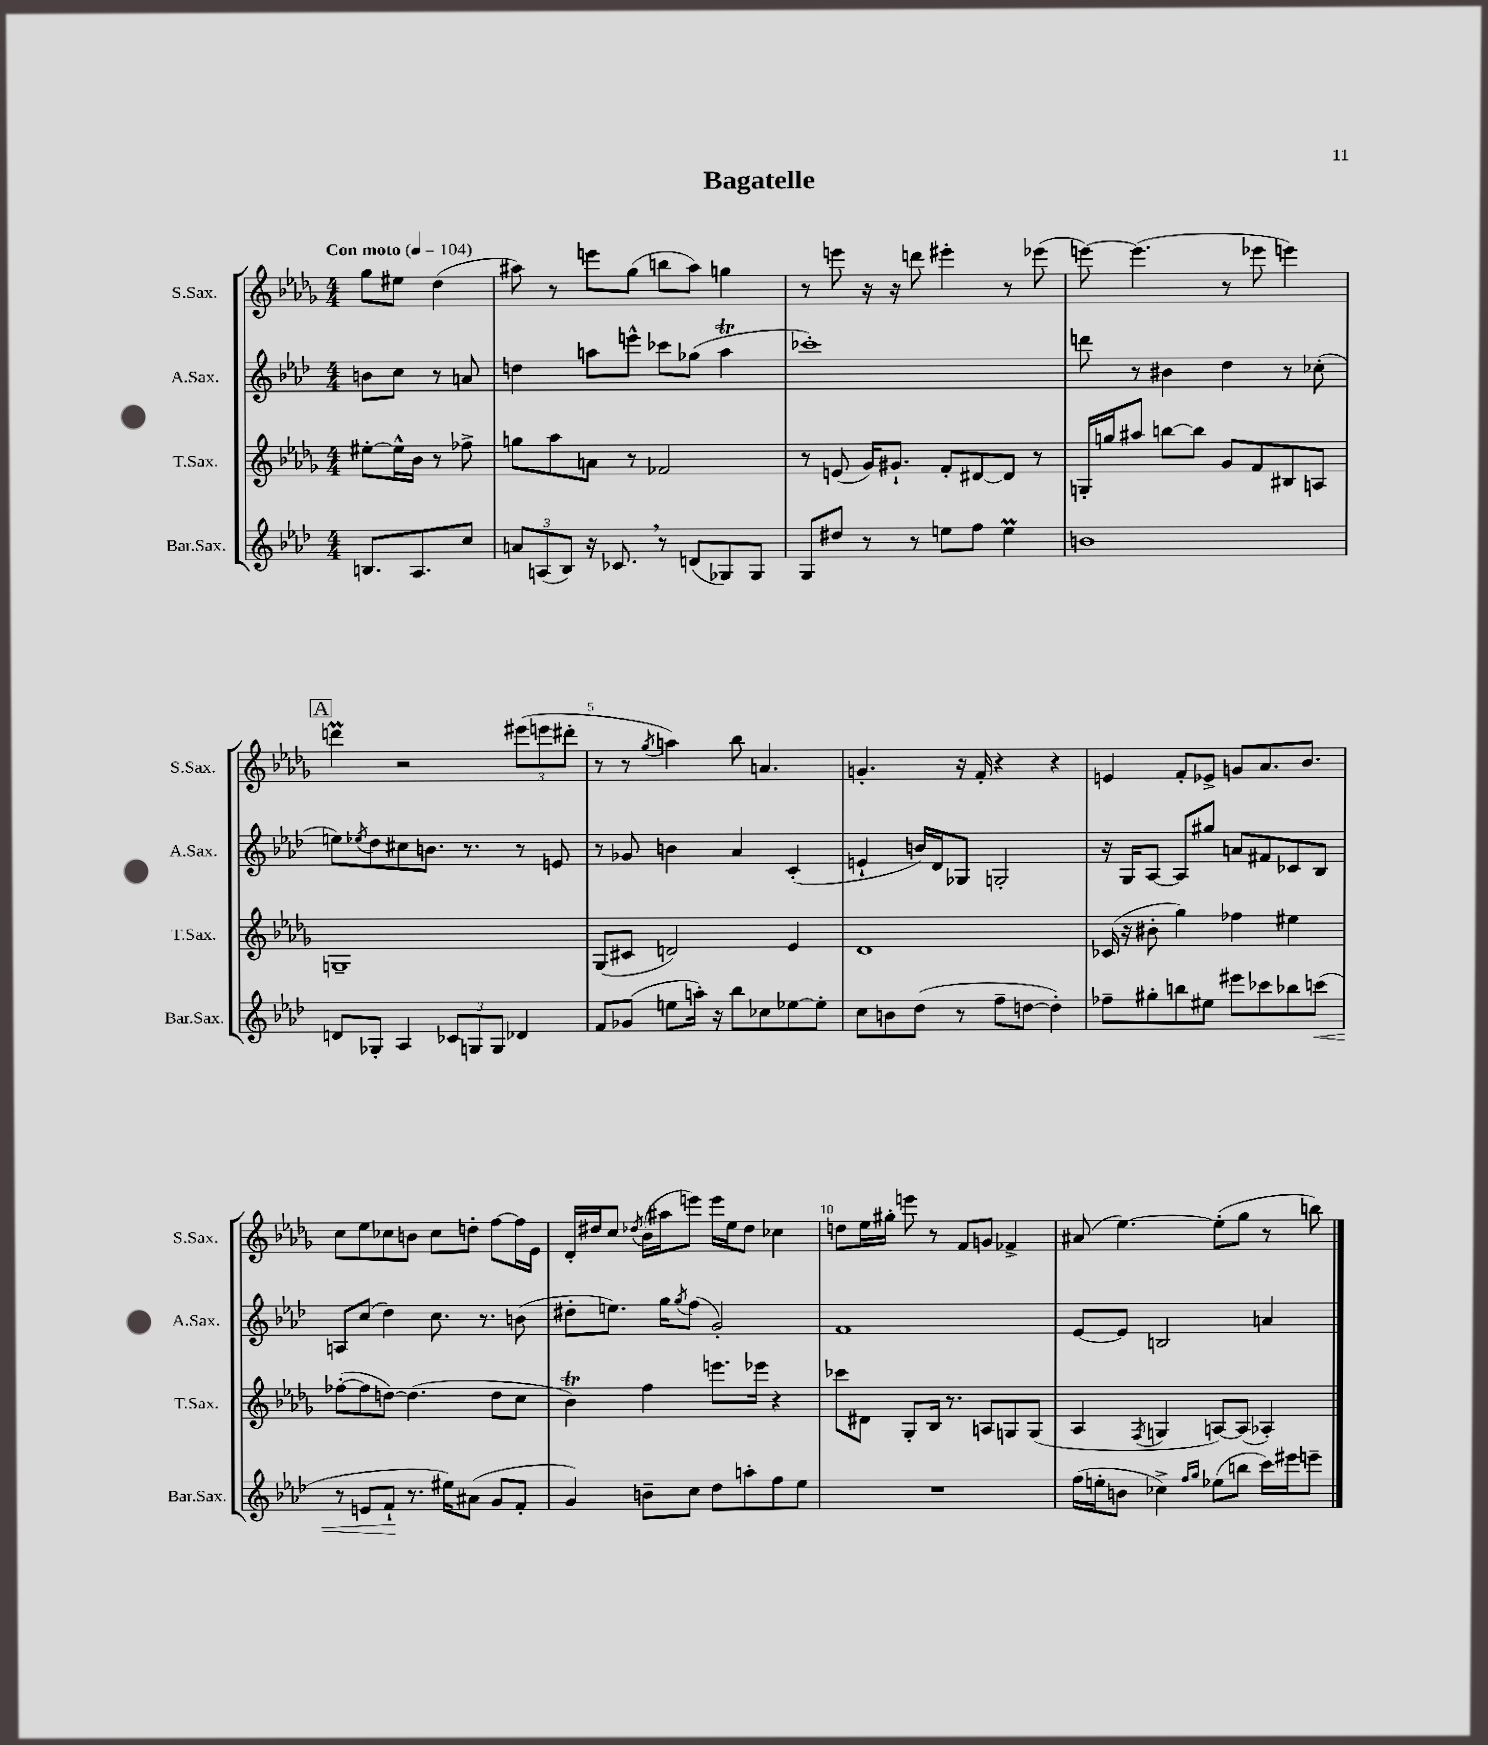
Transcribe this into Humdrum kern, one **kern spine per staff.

**kern	**dynam	**kern	**kern	**kern
*part4	*part4	*part3	*part2	*part1
*staff4	*staff4	*staff3	*staff2	*staff1
*I"Bar.Sax.	*	*I"T.Sax.	*I"A.Sax.	*I"S.Sax.
*I'Bar.Sax.	*	*I'T.Sax.	*I'A.Sax.	*I'S.Sax.
*clefG2	*	*clefG2	*clefG2	*clefG2
*k[b-e-a-d-]	*	*k[b-e-a-d-g-]	*k[b-e-a-d-]	*k[b-e-a-d-g-]
*M4/4	*	*M4/4	*M4/4	*M4/4
*MM104	*	*MM104	*MM104	*MM104
=	=	=	=	=
!	!	!	!	!LO:TX:a:B:t=Con moto
8.Bn/L	.	[8ee#X'\L	8bn\L	8gg-\L
.	.	16ee#^^\L]	8cc\J	8ee#X\J
8.A-/	.	16b-\JJ	.	.
.	.	8r	8r	(4dd-\
8cc/J	.	8ff-X^\	8an/	.
=1	=1	=1	=1	=1
12an/L	.	8ggn\L	4ddn\	8aa#X\)
(12An/	.	.	.	.
.	.	8aa-\	.	8r
12B-/J)	.	.	.	.
16r	.	8an\J	8aan\L	8eeen\L
8.c-X,/	.	.	.	.
.	.	8r	8eeen^^\J	(8gg-\J
8r	.	2f-X/	8ccc-X\L	8bbn\L
(8dn/L	.	.	(8gg-X\J	8aa#\J)
8G-X/)	.	.	4aat\	4ggn\
8G-/J	.	.	.	.
=2	=2	=2	=2	=2
8G/L	.	8r	1ccc-X')	8r
8dd#X/J	.	(8en/	.	8eeen\
8r	.	16g-/KL)	.	16r
.	.	8.g#X`/J	.	16r
8r	.	.	.	8dddn\
8een\L	.	8f'/L	.	4eee#X'\
8ff\J	.	[8d#X/	.	.
4eem\	.	8d#/J]	.	8r
.	.	8r	.	(8eee-X\
=3	=3	=3	=3	=3
1bn	.	16Gn'/LL	8dddn\	[8eeen\)
.	.	16ggn/J	.	.
.	.	8aa#X/J	8r	(4.eee\]
.	.	[8bbn\L	4b#X\	.
.	.	8bb\J]	.	.
.	.	8g-/L	4dd-\	8r
.	.	8f/	.	8eee-X\
.	.	8B#X/	8r	4eeen\)
.	.	8An/J	(8cc-X'\	.
!!LO:LB:g=z
!!LO:REH:place=s1:t=A
=4	=4	=4	=4	=4
8dn/L	.	1Gn~	8een\L)	4dddnm\
.	.	.	8qee-X/	.
8G-X'/J	.	.	8dd-\	.
4A-/	.	.	8cc#X\	2r
.	.	.	8.bn\J	.
12c-X/L	.	.	.	.
.	.	.	8.r	.
12Gn/	.	.	.	.
12G/J	.	.	.	.
4d-X/	.	.	8r	(12eee#X\L
.	.	.	.	12eeen\
.	.	.	8en/	.
.	.	.	.	12ddd#X'\J
=5	=5	=5	=5	=5
8f/L	.	(8G-/L	8r	8r
(8g-X/J	.	8c#X/J	8g-X/	8r
.	.	.	.	8qgg-/
8een\L	.	2dn/)	4bn\	4aan\)
16aan'\Jk)	.	.	.	.
16r	.	.	.	.
8bb-\L	.	.	4a-/	8bb-\
8cc-X\	.	.	.	4.an/
[8ee-X\	.	4e-/	(4c'/	.
8ee-'\J]	.	.	.	.
=6	=6	=6	=6	=6
8cc\L	.	1d-	4en`/	4.gn'/
8bn\	.	.	.	.
(8dd-\J	.	.	16bn/LL)	.
.	.	.	16d-/J	.
8r	.	.	8G-X/J	16r
.	.	.	.	16f'/
8ff~\L	.	.	2Gn'/	4r
[8ddn\J	.	.	.	.
4dd'\])	.	.	.	4r
=7	=7	=7	=7	=7
8ff-X~\L	.	(16c-X/	16r	4en/
.	.	16r	16G/KL	.
8gg#X'\	.	8b#X'\	[8A-/J	.
8bbn\	.	4gg-\)	8A-/L]	8f'/L
8ee#X\J	.	.	8gg#X/J	8e-X^/J
8eee#X\L	.	4ff-X\	8an/L	8gn/L
8ccc-X\	.	.	8f#X/	8.a-/
8bb-X\	.	4ee#X\	8c-X/	.
.	.	.	.	8.b-/J
!	!LO:HP:b	!	!	!
(8cccn\J	<	.	8B-/J	.
!!LO:LB:g=z
=8	=8	=8	=8	=8
8r	.	([8ff-X'\L	8An/L	8cc\L
8en/L	.	8ff-\]	(8cc/J	8ee-\
8f`/J	.	[8ddn\J)	4dd-\)	8cc-X\
8.r	[	(4.dd\]	.	8bn\J
.	.	.	8.cc\	8cc-\L
16ee#X\KL)	.	.	.	.
(8a#X\J	.	.	.	8ddn'\J
.	.	.	8.r	.
8g/L	.	8dd\L	.	[8ff\L
8f'/J	.	8cc\J	(8bn\	16ff\L]
.	.	.	.	16e-\JJ
=9	=9	=9	=9	=9
4g/)	.	4b-T\)	8dd#X'\L	16d-'/LL
.	.	.	.	16dd#X/J
.	.	.	8.een\J)	8cc/J
.	.	.	.	8qdd-X/
8bn~\L	.	4ff\	.	(16b-\LL
.	.	.	16gg\KL	16aa#X\J
.	.	.	8qgg/	.
8cc\J	.	.	(8ff\J	8eeen\J)
8dd-\L	.	8.eeen\L	2g'/)	16eee\LL
.	.	.	.	16ee-\J
8aan'\	.	.	.	8dd-\J
.	.	16eee-X\Jk	.	.
8ff\	.	4r	.	4cc-X\
8ee-\J	.	.	.	.
=10	=10	=10	=10	=10
1r	.	8ccc-X\L	1f	8ddn\L
.	.	8d#X\J	.	16ee-\L
.	.	.	.	16gg#X'\JJ
.	.	8G-'/L	.	8eeen\
.	.	16B-/Jk	.	8r
.	.	8.r	.	.
.	.	.	.	8f/L
.	.	8An/L	.	8gn/J
.	.	8Gn/	.	4f-X^/
.	.	(8G/J	.	.
=11	=11	=11	=11	=11
(16ff\LL	.	4A-/	[8e-/L	(8a#X/
16een'\J	.	.	.	.
8bn\J	.	.	8e-/J]	[4.ee-\)
.	.	8qF/	.	.
4cc-X^\)	.	4Gn/	2Bn/	.
16qqff/LL	.	.	.	.
16qqgg/JJ	.	.	.	.
(8ee-X\L	.	[8An/L)	.	(8ee-'\L]
8bbn\J	.	(8A/J]	.	8gg-\J
16ccc\LL)	.	4A-X'/)	4an/	8r
16eee#X\J	.	.	.	.
8eeen~\J	.	.	.	8bbn\)
==	==	==	==	==
*-	*-	*-	*-	*-
